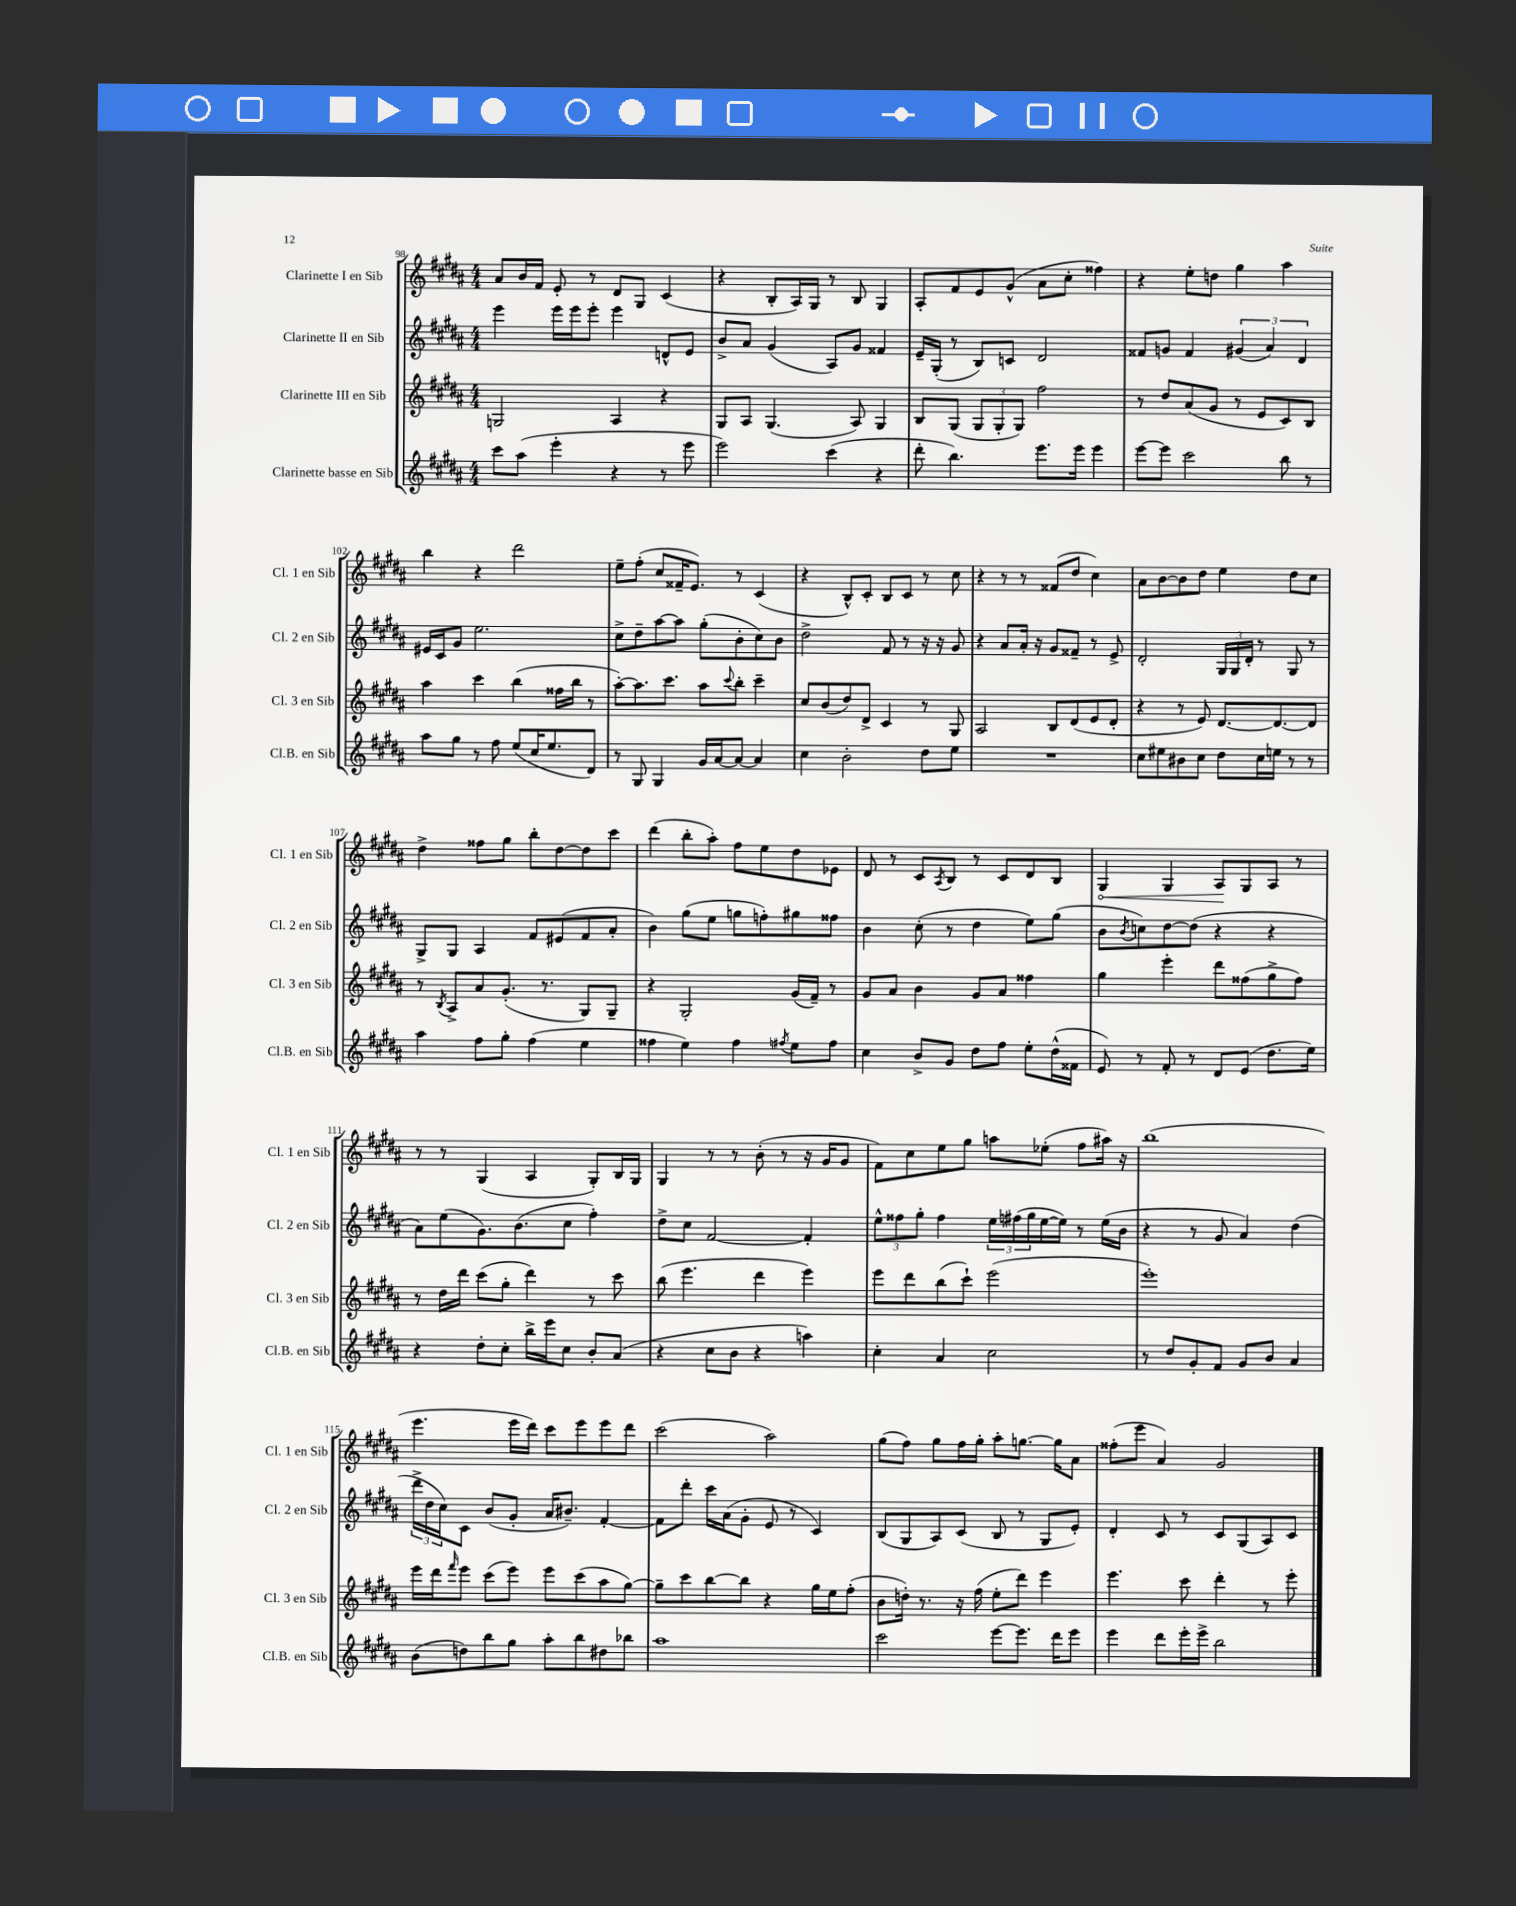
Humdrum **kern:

**kern	**kern	**kern	**kern
*staff4	*staff3	*staff2	*staff1
*clefG2	*clefG2	*clefG2	*clefG2
*k[f#c#g#d#a#]	*k[f#c#g#d#a#]	*k[f#c#g#d#a#]	*k[f#c#g#d#a#]
*M4/4	*M4/4	*M4/4	*M4/4
8ccc#\L	2G/	4eee\	8a#/L
(8aa#\J	.	.	16b/L
.	.	.	16f#/JJ
4eee'\	.	16eee\LL	8e'/
.	.	16eee\J	.
.	.	8eee'\J	8r
4r	4A#/	4eee\	8d#/L
.	.	.	8G#/J
8r	4r	8d^^/L	(4c#/
8eee\	.	8e/J	.
=	=	=	=
2eee\)	8G#/L	8b^/L	4r
.	8A#/J	8a#/J	.
.	(4.G#/	(4g#/	8B'/L
.	.	.	16A#/L)
.	.	.	16G#/JJ
(4ccc#\	.	8A#/L)	8r
.	8A#/)	8g#/J	8B/
4r	4G#/	4f##/	4G#/
=	=	=	=
8ddd#'\	8B/L	16e~/LL	8A#'/L
.	.	(16G#'/JJ	.
4.bb\)	(8G#/J	8r	8f#/
.	12G#/L	8B/L)	8e/
.	12G#'/	.	.
.	.	8c/J	(8g#^^/J
.	12G#/J)	.	.
8.eee\L	2ff#\	2d#/	8a#\L
.	.	.	8cc#'\J
16eee\Jk	.	.	.
4eee\	.	.	4ff##\)
=	=	=	=
[8eee\L	8r	8f##/L	4r
8eee\]J	8dd#/L	8g/J	.
2ccc#\	(8a#/	4f##/	8ee'\L
.	8g#/J	.	8dd\J
.	8r	(6g#/	4gg#\
.	8e/L	.	.
.	.	6a#/)	.
8bb\	8c#/)	.	4aa#\
.	.	6d#/	.
8r	8B/J	.	.
=	=	=	=
8aa#\L	4aa#\	16e#/LL	4bb\
.	.	16c#/J	.
8gg#\J	.	8g#/J	.
8r	4ccc#\	2.ee\	4r
8ff#\	.	.	.
(8ee/L	(4bb\	.	2ddd#\
16cc#/K	.	.	.
8.ee/	.	.	.
.	16ff##\LL	.	.
.	16bb\JJ	.	.
8d#/J)	8r	.	.
=	=	=	=
8r	[8aa#'\L)	8cc#^\L	8ee~\L
8G#/	8.aa#\]	8dd#~\	(8ff#'\J
4G#/	.	[8aa#\	8cc#/L
.	8.ccc#\J	.	.
.	.	8aa#\]J	16f##~/K
.	.	.	8.e/J)
16g#/LL	8aa#\L	(8gg#'\L	.
[16a#/J	.	.	.
.	8qqccc#/	.	.
8a#/_J	8bb'\J	8b'\	8r
4a#/]	4ccc#~\	8cc#\)	(4c#/
.	.	8b\J	.
=	=	=	=
4cc#\	8cc#/L	2dd#^\	4r
.	(8b/	.	.
2b'\	8dd#/)	.	8B^^/L)
.	8d#^/J	.	8c#'/J
.	4c#/	8f#/	8B/L
.	.	8r	8c#/J
8dd#\L	8r	16r	8r
.	.	16r	.
8ee\J	8G#/	8g#/	8cc#\
=	=	=	=
1r	2A#/	4r	4r
.	.	8a#/L	8r
.	.	16a#'/Jk	8r
.	.	16r	.
.	8B/L	8g#/L	(8f##/L
.	(8d#/	8f##~/J	8dd#/J
.	8e/	8r	4cc#\)
.	8d#'/J	8e^/	.
=	=	=	=
8cc#\L	4r	2d#'/	8a#\L
8ee#\	.	.	[8b\
8b#\	8r	.	8b\]
8cc#\J	8e/)	.	8dd#\J
8dd#\L	[8.d#/L	24G#/LL	4ee\
.	.	24G#/	.
.	.	24d#'/JJ	.
16cc#\L	.	8r	.
16ee\JJ	8.d#/_	.	.
8r	.	8G#/	8dd#\L
8r	8d#/]J	8r	8cc#\J
=	=	=	=
4aa#\	8r	8G#^/L	4dd#^\
.	8qB/	.	.
.	8A#^/L	8G#/J	.
8ff#\L	8a#/	4A#/	8ff##\L
8gg#'\J	(8.g#'/J	.	8gg#\J
(4ff#\	.	8f#/L	8bb'\L
.	8.r	.	.
.	.	(8e#/	[8dd#\
4ee\	8G#/L)	8f#/	8dd#\]
.	8G#~/J	8a#'/J	8ccc#\J
=	=	=	=
4ff##\	4r	4b\)	(4ddd#\
4ee\)	2G#'/	(8gg#\L	8bb'\L
.	.	8ee\J	8aa#'\J)
4ff##\	.	8gg\L	8ff#\L
.	.	8ff'\)	8ee\
8qff#/	.	.	.
8ee\L	(16g#/LL	8gg#\	8dd#\
.	16f#~/JJ)	.	.
8ff#\J	8r	8ff##\J	8e-\J
=	=	=	=
4cc#\	8g#/L	4b\	8d#/
.	8a#/J	.	8r
8b^/L	4b\	(8cc#'\	8c#/L
.	.	.	8qA#/
8g#/J	.	8r	8B/J
8dd#\L	8g#/L	4dd#\	8r
8ff#\J	8a#/J	.	8c#/L
8ee'\L	4ff##\	8ee\L)	8d#/
(16dd#^^\L	.	(8gg#\J	8B/J
16f##\JJ	.	.	.
=	=	=	=
8e/)	4gg#\	8b\L	4G#/
.	.	8qb/	.
8r	.	8cc\)	.
8f#'/	4eee'\	[8dd#\	4G#/
8r	.	(8dd#\]J	.
8d#/L	8ddd#\L	4r	8A#/L
(8e/J	(8ff##\	.	8G#/
8.dd#\L	8gg#^\	4r	8A#/J
.	8ff##\J)	.	8r
16ee\Jk)	.	.	.
=	=	=	=
4r	8r	8a#\L)	8r
.	16dd#\LL	(8ee\	8r
.	16ddd#\JJ	.	.
8dd#'\L	(8ccc#\L	8.g#\)	(4G#/
8cc#'\J	8gg#'\J	.	.
.	.	(8.b\	.
16bb^\LL	4ddd#\)	.	4A#/
16eee\J	.	.	.
8cc#\J	.	8cc#\J	.
8b'/L	8r	4ff#'\)	8G#'/L)
(8a#/J	8ccc#\	.	16B/L
.	.	.	16G#/JJ
=	=	=	=
4r	(8bb\	8dd#^\L	4G#/
.	4.eee\	8cc#\J	.
8cc#\L	.	[2f#/	8r
8b\J	.	.	8r
4r	4ddd#\	.	(8b'\
.	.	.	8r
4aa\)	4eee\)	4f#'/]	16r
.	.	.	16g#/LK
.	.	.	8g#/J
=	=	=	=
4cc#'\	8eee\L	12ee^^\L	8f#\L)
.	.	12ff##\	.
.	8ddd#\	.	8cc#\
.	.	12gg#'\J	.
4a#/	(8bb\	4ff##\	8ee\
.	8ccc#`\J)	.	8gg#\J
2cc#\	(2eee\	24ee\LL	8aa\L
.	.	(24ff#\	.
.	.	24gg#\	.
.	.	[16ee\	(8ee-'\J
.	.	16ee\]JJ)	.
.	.	8r	8ff#\L
.	.	(16ee\LL	16aa#\Jk)
.	.	16b\JJ	16r
=	=	=	=
8r	1eee')	4r	(1bb
8dd#/L	.	.	.
8g#'/	.	8r	.
8f#/J	.	8g#/	.
8g#/L	.	4a#/)	.
8b/J	.	.	.
4a#/	.	(4dd#\	.
=	=	=	=
(8b\L	16eee\LL	24ddd#^\LL	4.eee\
.	.	24dd#\	.
.	16ddd#\J	.	.
.	.	24cc#\J)	.
.	16qqfff#/	.	.
8dd\)	8eee\J	8c#\J	.
8bb\	(8ccc#\L	(8b/L	.
8gg#\J	8eee\J)	8g#'/J	16eee\LL
.	.	.	16ddd#\JJ)
8aa#'\L	8eee\L	16a#/LK	8ccc#\L
.	.	8.b#~/J)	.
8bb\	(8ccc#\	.	8eee\
8dd#\	8aa#\	[4f#'/	8eee\
8bb-\J	[8gg#\J)	.	8ddd#\J
=	=	=	=
1aa#	8gg#~\]L	8f#\]L	(2ccc#\
.	8ccc#\	8ddd#'\J	.
.	[8bb\	16ccc#\LL	.
.	.	(16a#\J	.
.	8bb\]J	8g#'\J	.
.	4r	8e/	2aa#\)
.	.	8r	.
.	16gg#\LL	4c#/)	.
.	16ee\J	.	.
.	(8ff#'\J	.	.
=	=	=	=
2ccc#\	8b\L	(8B/L	(8gg#\L
.	16dd'\Jk)	8G#/	8ff#\J)
.	8.r	.	.
.	.	8A#/)	8gg#\L
.	16r	(8c#/J	16ff#\L
.	(16ff#\	.	16gg#'\JJ
[8eee\L	8ee'\L	8B/	8aa#'\L
8.eee\]J	8ddd#\J)	8r	[8.gg\J
.	4eee\	8G#/L	.
16ddd#\LK	.	.	16gg\]LK
8eee\J	.	8e'/J)	8a#\J
=	=	=	=
4eee\	4.eee\	4d#'/	(8ff##'\L
.	.	.	8eee\J
8ddd#\L	.	8c#/	4a#/)
16eee'\L	8ccc#\	8r	.
16eee^\JJ	.	.	.
2bb\	4ddd#'\	8c#/L	2g#/
.	.	(8G#/	.
.	8r	8A#/)	.
.	8eee'\	8c#/J	.
==	==	==	==
*-	*-	*-	*-
